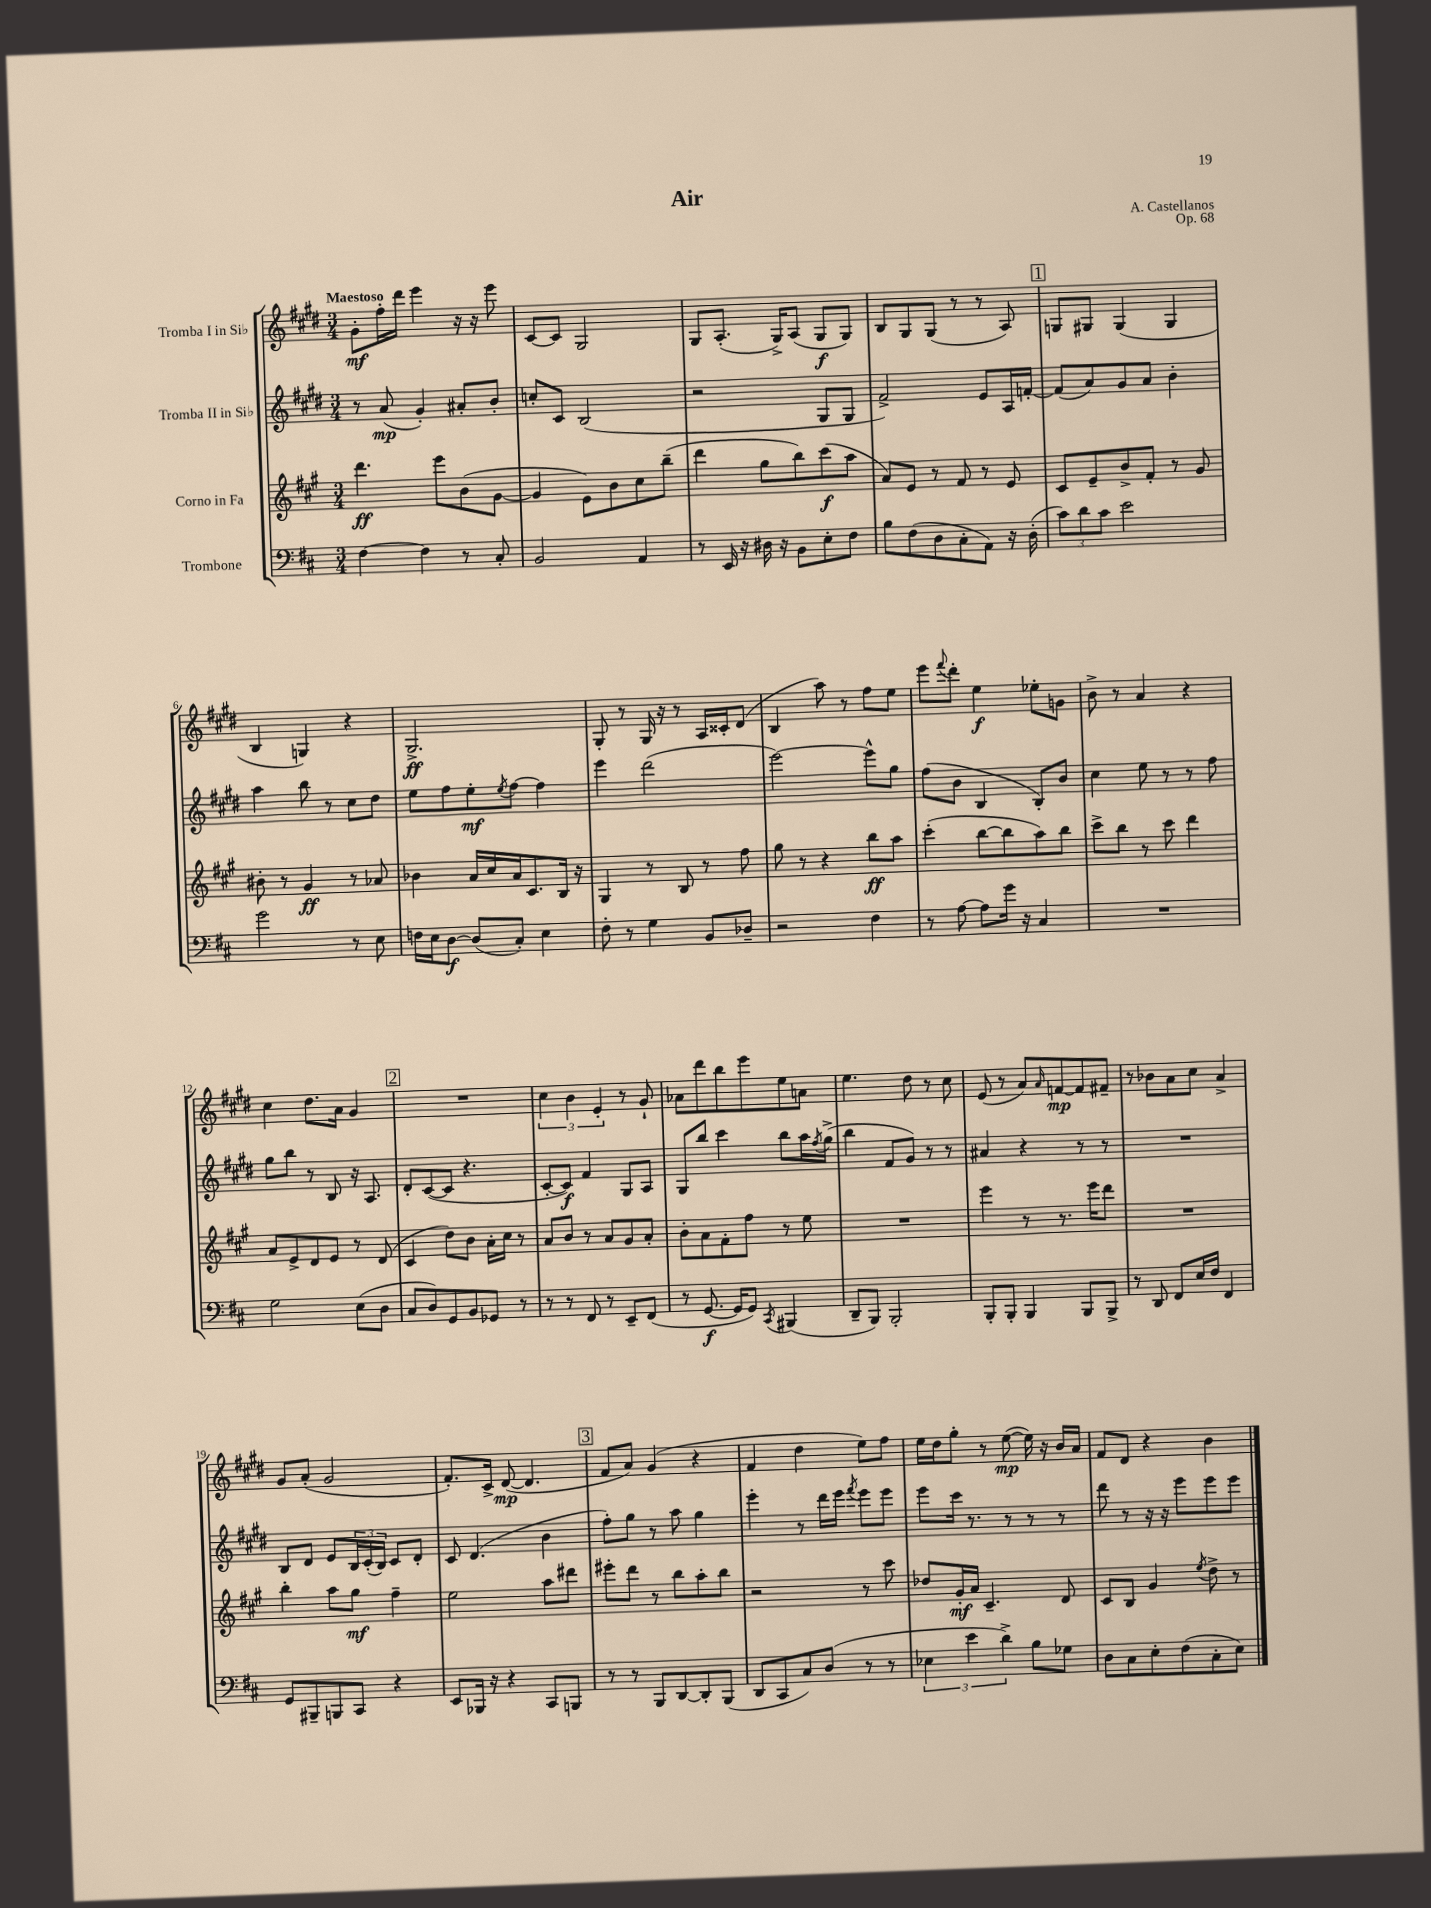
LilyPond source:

\header { title = "Air" composer = "A. Castellanos" opus = "Op. 68" }
<<
\new StaffGroup <<
\new Staff = "s0" \with { instrumentName = "Tromba I in Sib" } {
    \clef treble \key e \major \numericTimeSignature \time 3/4 \tempo "Maestoso"
    gis'8-.\mf fis''16-. dis'''16 e'''4 r16 r16 e'''8 |
    cis'8~ cis'8 gis2 |
    gis8 a8.-.( gis16->) a8( gis8\f gis8) |
    b8 gis8 gis8( r8 r8 a8) |
    \mark \markup { \box "1" } g8 gis8 gis4( gis4 |
    b4 g4) r4 |
    gis2.->\ff |
    gis8-. r8 gis16 r16 r8 a16 cisis'16-. dis'8( |
    b4 a''8) r8 fis''8 e''8 |
    e'''8 \appoggiatura { fis'''8 } dis'''8-. e''4\f ees''8-. g'8 |
    b'8-> r8 a'4 r4 |
    cis''4 dis''8. a'16 gis'4 |
    \mark \markup { \box "2" } R2. |
    \tuplet 3/2 { cis''4 b'4 e'4-. } r8 gis'8-! |
    aes'8 dis'''8 b''8 e'''8 e''8 a'8 |
    e''4. dis''8 r8 cis''8 |
    e'8( r8 a'8) \grace { a'16 } f'8~\mp f'8 fis'8-- |
    r8 bes'8 a'8 cis''8 a'4-> |
    gis'8 a'8-.( gis'2 |
    fis'8.-.) cis'16-> dis'8~\mp( dis'4. |
    \mark \markup { \box "3" } fis'8 a'8) gis'4( r4 |
    fis'4 dis''4 e''8) fis''8 |
    e''16 dis''16 gis''8-. r8 e''8~\mp( e''16) r16 b'16 a'16 |
    fis'8 dis'8 r4 b'4 \bar "|." |
}
\new Staff = "s1" \with { instrumentName = "Tromba II in Sib" } {
    \clef treble \key e \major \numericTimeSignature \time 3/4
    r8 a'8\mp( gis'4-.) ais'8-. b'8-. |
    c''8-. cis'8 b2( |
    r2 gis8 gis8 |
    fis'2->) e'8 a16 f'16~-. |
    \mark \markup { \box "1" } f'8( a'8) gis'8 a'8 b'4-. |
    a''4 b''8 r8 cis''8 dis''8 |
    e''8 fis''8 e''8-.\mf \acciaccatura { e''8 } fis''8~ fis''4 |
    e'''4 dis'''2( |
    e'''2~) e'''8-^ gis''8 |
    fis''8( b'8 b4 b8-.) b'8 |
    cis''4 e''8 r8 r8 fis''8 |
    gis''8 b''8 r8 b8 r16 a8. |
    \mark \markup { \box "2" } dis'8-. cis'8~( cis'8 r4. |
    cis'8~-. cis'8\f) fis'4 gis8 a8 |
    gis8 b''8 cis'''4 b''8 a''16 \acciaccatura { fis''8 } gis''16->( |
    b''4 fis'8 gis'8) r8 r8 |
    ais'4 r4 r8 r8 |
    R2. |
    b8 dis'8 e'8 \tuplet 3/2 { b16 cis'16-.( b16) } cis'8 dis'8-. |
    cis'8 dis'4.( b'4 |
    \mark \markup { \box "3" } fis''8-.) gis''8 r8 a''8 gis''4 |
    e'''4-. r8 dis'''16 e'''16 \acciaccatura { fis'''8 } e'''8 e'''8 |
    e'''8 cis'''16 r8. r8 r8 r8 |
    dis'''8 r8 r16 r16 e'''8 e'''8 e'''8 \bar "|." |
}
\new Staff = "s2" \with { instrumentName = "Corno in Fa" } {
    \clef treble \key a \major \numericTimeSignature \time 3/4
    d'''4.\ff e'''8 b'8( gis'8~ |
    gis'4 e'8) b'8 cis''8 b''8--( |
    d'''4 gis''8 b''8) cis'''8\f( a''8 |
    a'8) e'8 r8 fis'8 r8 e'8 |
    \mark \markup { \box "1" } cis'8 e'8-- b'8-> fis'8-. r8 gis'8 |
    bis'8-. r8 gis'4\ff r8 aes'8 |
    bes'4 a'16 cis''16 a'16 cis'8. b16 r16 |
    gis4 r8 b8 r8 fis''8 |
    gis''8 r8 r4 b''8\ff a''8 |
    cis'''4-.( b''8~ b''8 a''8) b''8 |
    cis'''8-> b''8 r8 cis'''8 d'''4 |
    a'8 e'8-> d'8 e'8 r8 d'8( |
    \mark \markup { \box "2" } cis'4 d''8) b'8 a'16-. cis''16 r8 |
    a'8 b'8 r8 a'8 gis'8 a'8-. |
    b'8-. a'8 fis'8-. fis''8 r8 e''8 |
    R2. |
    e'''4 r8 r8. e'''16 d'''8 |
    R2. |
    b''4-. a''8 gis''8\mf fis''4-- |
    e''2 a''8 dis'''8 |
    \mark \markup { \box "3" } eis'''8-. d'''8 r8 b''8 a''8-. b''8 |
    r2 r8 cis'''8 |
    des''8 gis'16-.\mf a'16 cis'4.-- d'8 |
    cis'8 b8 gis'4 \acciaccatura { e''8 } d''8-> r8 \bar "|." |
}
\new Staff = "s3" \with { instrumentName = "Trombone" } {
    \clef bass \key d \major \numericTimeSignature \time 3/4
    fis4~ fis4 r8 cis8-. |
    b,2 a,4 |
    r8 e,16 r16 dis16 r16 b,8 e8-. fis8 |
    b8 fis8( d8 cis8-. a,8) r16 d16-.( |
    \mark \markup { \box "1" } \tuplet 3/2 { cis'8) d'8 cis'8 } e'2 |
    g'2 r8 e8 |
    f16 e16 d8~\f d8( cis8-.) e4 |
    fis8-. r8 g4 b,8 des8-- |
    r2 fis4 |
    r8 a8~ a8 g'16 r16 cis4 |
    R2. |
    g2 e8( d8 |
    \mark \markup { \box "2" } cis8 d8) g,8 b,8 ges,8 r8 |
    r8 r8 fis,8 r8 e,8-- fis,8( |
    r8 g,8.~\f g,16 g,8) \acciaccatura { cis,8 } bis,,4( |
    d,8-- b,,8) b,,2-. |
    b,,8-. b,,8-. b,,4 b,,8 b,,8-> |
    r8 d,8 fis,8 e16 fis16 fis,4 |
    g,8 bis,,8-- b,,8 cis,8 r4 |
    e,8 bes,,16 r16 r4 cis,8 b,,8 |
    \mark \markup { \box "3" } r8 r8 b,,8 d,8~ d,8-. b,,8( |
    d,8 cis,8 cis8) d8( r8 r8 |
    \tuplet 3/2 { ees4 e'4 d'4->) } b8 ges8 |
    d8 cis8 e8-. fis8( cis8-. e8) \bar "|." |
}
>>
>>
